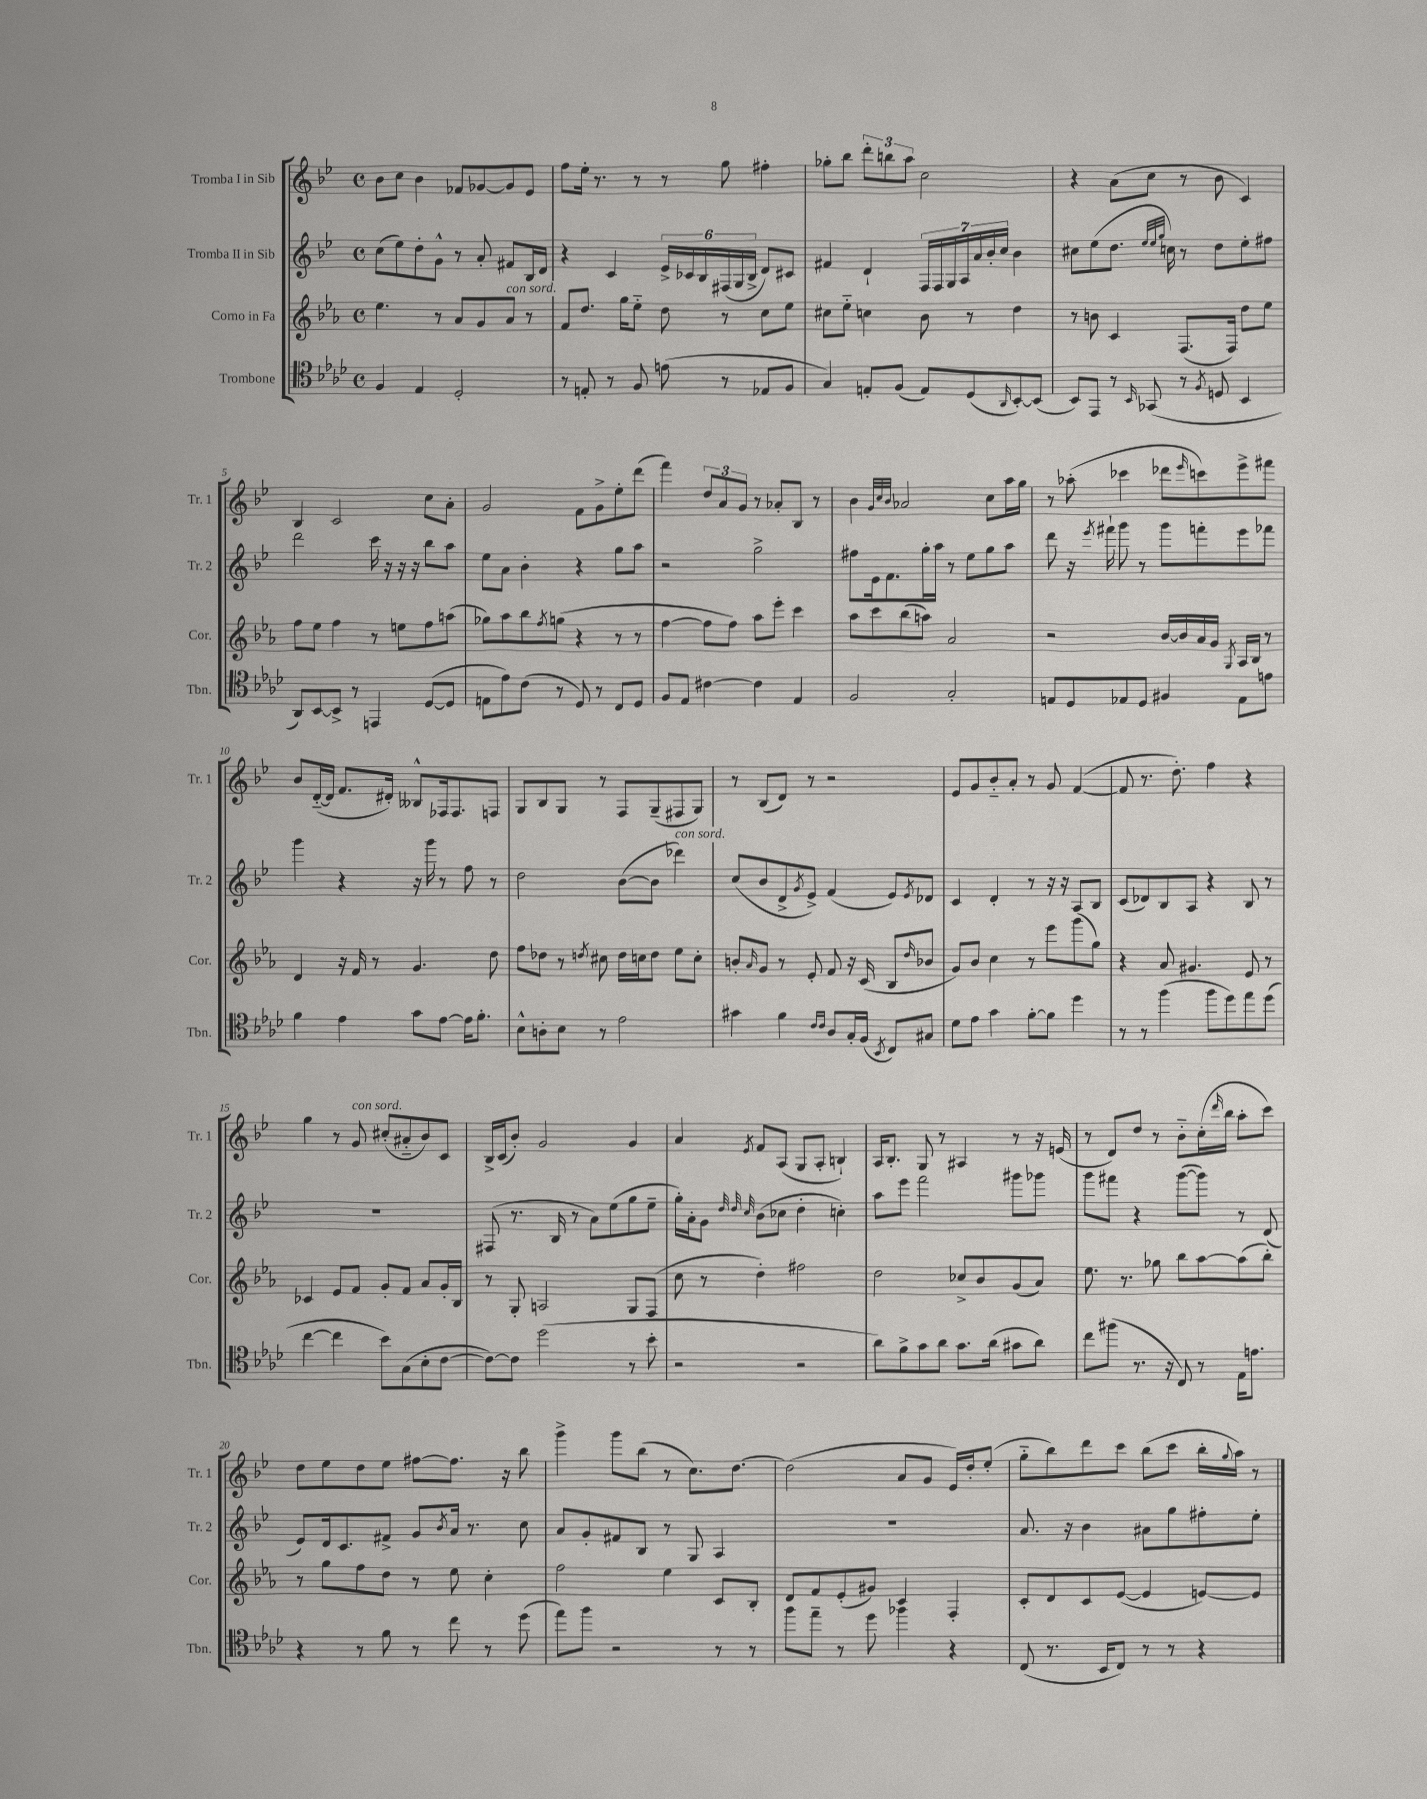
<<
\new StaffGroup <<
\new Staff = "s0" \with { instrumentName = "Tromba I in Sib" shortInstrumentName = "Tr. 1" } {
    \clef treble \key bes \major \defaultTimeSignature \time 4/4
    bes'8 c''8 bes'4 fes'8 ges'8~ ges'8 ees'8 |
    f''8 ees''16-. r8. r8 r8 g''8 fis''4-. |
    ges''8-. bes''8 \tuplet 3/2 { d'''8-. b''8 a''8 } c''2 |
    r4 a'8( c''8 r8 bes'8 c'4) |
    bes4 c'2 c''8 a'8-. |
    g'2 f'8 g'8-> ees''8-. d'''8( |
    f'''4) \tuplet 3/2 { d''8 a'8 g'8 } r8 aes'8-. bes8 r8 |
    bes'4 \grace { g'32 c''32 bes'32 } aes'2 c''8 a''16 g''16 |
    r8 aes''8-.( ces'''4 des'''8 \grace { ees'''16 } c'''8) ees'''8-> fis'''8 |
    bes'8 d'16~-_( d'16 f'8. dis'16-.) beses8-^ fes16 fes8. f8 |
    g8 bes8 g8 r8 f8 g8--( fis8 g8) |
    r8 bes8( d'8) r8 r2 |
    ees'8 g'8 bes'8-_ a'8-. r8 g'8 f'4~( |
    f'8 r8. d''8.-.) f''4 r4 |
    g''4 r8 g'8^\markup { \italic "con sord." } cis''8-.( ais'8-_ bes'8) c'8 |
    bes16-> c'16( bes'8-.) g'2 g'4 |
    a'4 \acciaccatura { ees'8 } f'8 a8( g8 a8-. b4-!) |
    a16 bes8.-. g8 r8 ais4 r8 r16 e'16( |
    r8 d'8) d''8 r8 bes'8-_ c''16-.( \grace { d'''16 } bes''16 a''8-. c'''8) |
    d''8 ees''8 d''8 ees''8 fis''8~ fis''8. r16 bes''8 |
    g'''4-> g'''8 bes''8( r8 c''8.) d''8.~ |
    d''2( a'8 g'8 ees'16) d''16-. ees''8-.( |
    g''8-_ bes''8) d'''8 c'''8 bes''8( c'''8 bes''16-. \appoggiatura { g''8 } a''16) r8 \bar "|." |
}
\new Staff = "s1" \with { instrumentName = "Tromba II in Sib" shortInstrumentName = "Tr. 2" } {
    \clef treble \key bes \major \defaultTimeSignature \time 4/4
    c''8( ees''8) d''8-. g'8-^ r8 a'8-. fis'8 bes16 d'16 |
    r4 c'4 \tuplet 6/4 { ees'16-> ces'16 bes16 fis16( g16 bes16-> } d'8) cis'8 |
    fis'4 d'4-! \tuplet 7/4 { f16 f16 g16 a16 a'16 bes'16-. c''16 } bes'4 |
    cis''8 ees''8( d''8. \grace { ees''32 ees''32 g''32 } c''16) r8 d''8 ees''8-. fis''8 |
    d'''2 c'''16 r16 r16 r16 bes''8 a''8 |
    ees''8 a'8 bes'4-. r4 g''8 a''8 |
    r2 g''2-> |
    fis''8 ees'16 f'8. g''16-. a''16 r8 ees''8 g''8 a''8 |
    d'''8 r16 \acciaccatura { ees'''8 } fis'''16-! g'''8 r8 g'''8 f'''8-. ees'''8 fes'''8 |
    g'''4 r4 r16 g'''16 r8 f''8 r8 |
    d''2 bes'8~( bes'8 des'''4^\markup { \italic "con sord." }) |
    c''8( bes'8 d'8-> \acciaccatura { g'8 } ees'8->) f'4( ees'8) \acciaccatura { ees'8 } des'8 |
    c'4 d'4-. r8 r16 r16 a8 bes8 |
    c'8( des'8) bes8 a8 r4 bes8 r8 |
    R1 |
    fis8( r8. bes16 r8 a'8) ees''8( g''8 ees''8-- |
    g''16-.) a'16-. g'8 \grace { d''32 d''32 c''32 } bes'8( ces''8 d''4-. c''4-.) |
    a''8 ees'''8 f'''2 gis'''8 ges'''8 |
    g'''8 fis'''8 r4 g'''8~( g'''8) r8 d'8( |
    ees'8) d'16 c'8. fis'8-> g'8 \acciaccatura { bes'8 } a'16 r8. c''8 |
    a'8 g'8-. fis'8 bes8 r8 g8 a4 |
    R1 |
    a'8. r16 bes'4 ais'8 g''8 fis''8-. ees''8-. \bar "|." |
}
\new Staff = "s2" \with { instrumentName = "Corno in Fa" shortInstrumentName = "Cor." } {
    \clef treble \key ees \major \defaultTimeSignature \time 4/4
    ees''4. r8 aes'8 g'8 aes'8^\markup { \italic "con sord." } r8 |
    f'8 d''8. g''16 ees''8-_ d''8 r8 c''8 ees''8 |
    cis''8 ees''8-_ c''4 bes'8 r8 d''4 |
    r8 b'8 c'4 f8.( f16) d''8 ees''8 |
    f''8 ees''8 f''4 r8 e''8 f''8 a''8( |
    ges''8) aes''8 bes''8 \acciaccatura { f''8 } g''8( r4 r8 r8 |
    f''4~ f''8 f''8) aes''8 ees'''8-. c'''4 |
    aes''8 c'''8 bes''8( a''8) aes'2 |
    r2 bes'16~ bes'16 aes'16 g'16 \acciaccatura { g8 } aes16 bes16 r8 |
    d'4 r16 f'16 r8 g'4. d''8 |
    f''8 des''8 r8 \acciaccatura { d''8 } cis''8 d''16 c''16 d''8 ees''8 c''8-. |
    b'8-. \grace { aes'16 } g'8 r8 ees'8-. f'8 r16 c'16( bes8 \grace { d''16 } bes'8 |
    g'8) bes'8 c''4 r8 ees'''8 g'''8( g''8) |
    r4 aes'8 gis'4. ees'8 r8 |
    ces'4 ees'8 f'8 g'8-. f'8 aes'8 g'16-. bes16 |
    r8 g8-. a2 g8 f8( |
    c''8 r8 d''4-.) fis''2 |
    d''2 ces''8-> bes'8 g'8( aes'8) |
    ees''8. r8. ges''8 bes''8 aes''8~ aes''8( bes''8-.) |
    r8 g''8 f''8 d''8 r8 ees''8 c''4-. |
    f''2 ees''4 c'8 bes8-. |
    d'8 f'8 ees'8-.( gis'8) c'4 f4-. |
    c'8-. d'8 c'8 ees'8~( ees'4 e'8~) e'8 \bar "|." |
}
\new Staff = "s3" \with { instrumentName = "Trombone" shortInstrumentName = "Tbn." } {
    \clef tenor \key aes \major \defaultTimeSignature \time 4/4
    f4 ees4 des2-. |
    r8 e8-. r8 f8 e'8( r8 ees8 f8 |
    g4) e8-. f8( e8) des8( \grace { aes,16 } bes,8~-.) bes,8( |
    bes,8) ees,8 r8 \grace { bes,16 } ges,8( r8 \acciaccatura { f8 } d8 bes,4 |
    aes,8) bes,8~ bes,8-> r8 e,4 des8~( des8 |
    e8 ees'8) c'8( r8 des8) r8 c8 des8 |
    f8 ees8 cis'4~ cis'4 ees4 |
    f2 g2-. |
    e8 des8 ees8 des8 fis4 ees8 e'8 |
    f'4 ees'4 g'8 ees'8~ ees'16 f'8.-. |
    bes8-^ a8-. bes8 r8 ees'2 |
    gis'4 f'4 \grace { c'16 c'16 } aes8 g16-. f16( \acciaccatura { bes,8 } c8) gis8 |
    des'8 ees'8 g'4 f'8~-. f'8 des''4 |
    r8 r8 f''4( f''8 des''8) ees''8 des''8( |
    c''4~ c''4 bes'8) g8( bes8-. c'8~ |
    c'8~) c'8 des''2( r8 bes'8-. |
    r2 r2 |
    aes'8) f'8-> g'8 aes'8 g'8. aes'16( gis'8 aes'8) |
    c''8 fis''8( r8. r16 c8) r8 ees16 e'8. |
    r4 r8 f'8 r8 c''8 r8 des''8( |
    ees''8) f''8 r2 r8 r8 |
    f''8 ees''8-- r8 des''8 fes''4 r4 |
    c8( r8. bes,16 c8) r8 r8 r4 \bar "|." |
}
>>
>>
